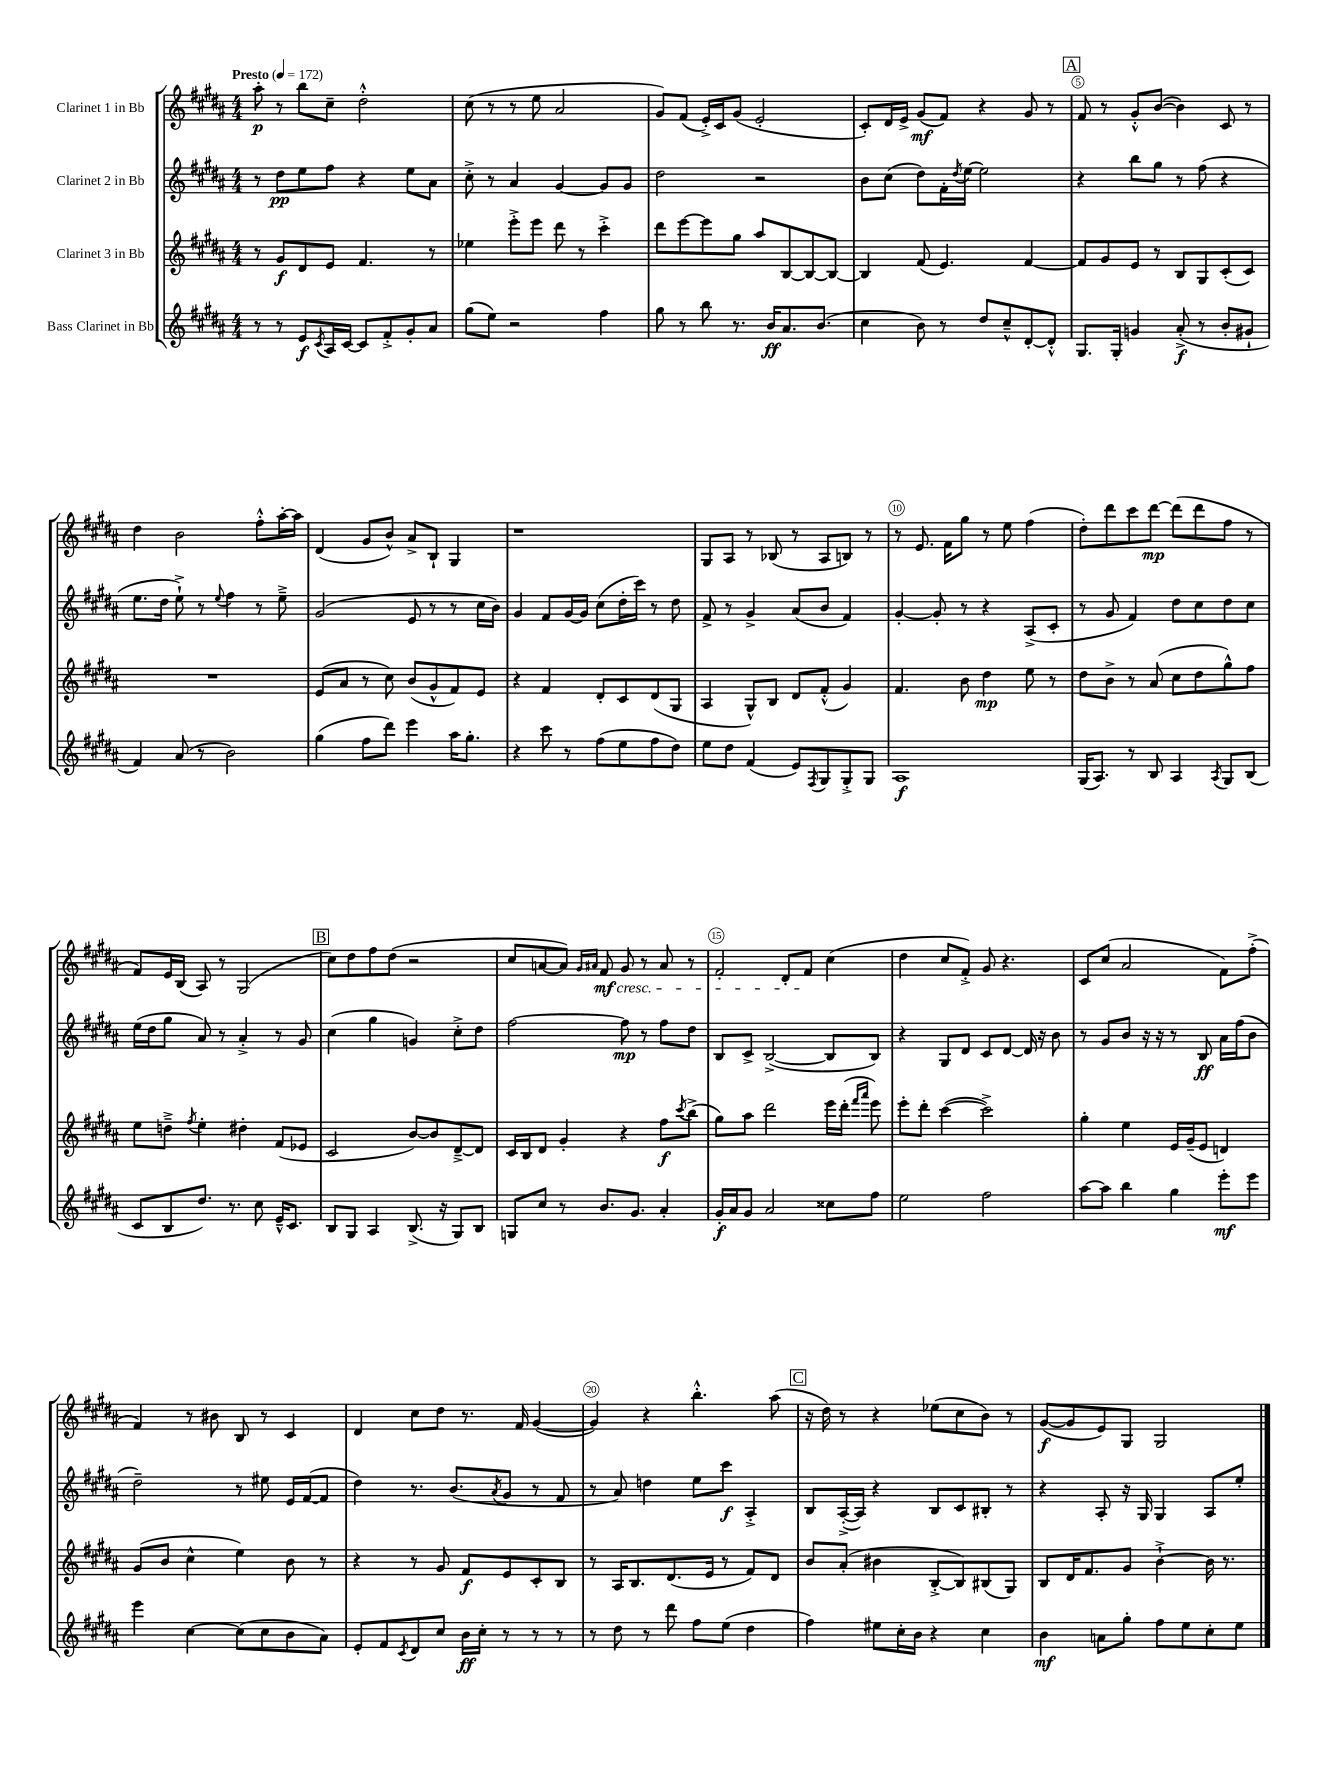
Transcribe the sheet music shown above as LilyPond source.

<<
\new StaffGroup <<
\new Staff = "s0" \with { instrumentName = "Clarinet 1 in Bb" } {
    \clef treble \key b \major \numericTimeSignature \time 4/4 \tempo "Presto" 4 = 172
    ais''8-.\p r8 b''8 cis''8-- dis''2-.-^ |
    cis''8( r8 r8 e''8 ais'2 |
    gis'8) fis'8( e'16-.->) cis'16 gis'8( e'2-. |
    cis'8-.) dis'16 e'16-> gis'8\mf( fis'8) r4 gis'8 r8 |
    \mark \markup { \box "A" } fis'8 r8 gis'8-.-^ b'8~( b'4) cis'8 r8 |
    dis''4 b'2 fis''8-.-^ ais''16~-. ais''16 |
    dis'4( gis'8 b'8-^) ais'8-> b8-! gis4 |
    r1 |
    gis8 ais8 r8 bes8( r8 ais8 b8) r8 |
    r8 e'8. fis'16 gis''8 r8 e''8 fis''4( |
    dis''8-.) dis'''8 cis'''8 dis'''8~\mp dis'''8( dis'''8 fis''8 r8 |
    fis'8) e'16 b16( ais8) r8 gis2( |
    \mark \markup { \box "B" } cis''8) dis''8 fis''8 dis''8( r2 |
    cis''8 a'8~ a'8) \grace { gis'16 ais'16 } fis'8\mf\cresc gis'8 r8 ais'8 r8 |
    fis'2-. dis'8-. fis'8\! cis''4( |
    dis''4 cis''8 fis'8-.->) gis'8 r4. |
    cis'8 cis''8( ais'2 fis'8) fis''8-.->( |
    fis'4) r8 bis'8 b8 r8 cis'4 |
    dis'4 cis''8 dis''8 r8. fis'16 gis'4~( |
    gis'4) r4 b''4.-.-^ ais''8( |
    \mark \markup { \box "C" } r16 dis''16) r8 r4 ees''8( cis''8 b'8) r8 |
    gis'8~\f( gis'8 e'8) gis8 gis2 \bar "|." |
}
\new Staff = "s1" \with { instrumentName = "Clarinet 2 in Bb" } {
    \clef treble \key b \major \numericTimeSignature \time 4/4
    r8 dis''8\pp e''8 fis''8 r4 e''8 ais'8 |
    cis''8-.-> r8 ais'4 gis'4~ gis'8 gis'8 |
    dis''2 r2 |
    b'8 cis''8( dis''8) fis'16-. \acciaccatura { dis''8 } e''16~ e''2 |
    \mark \markup { \box "A" } r4 b''8 gis''8 r8 fis''8( r4 |
    e''8. dis''16 e''8-!->) r8 \appoggiatura { e''8 } fis''4 r8 e''8---> |
    gis'2( e'8 r8 r8 cis''16 b'16) |
    gis'4 fis'8 gis'16~ gis'16 cis''8( dis''16-. cis'''16) r8 dis''8 |
    fis'8-> r8 gis'4-> ais'8( b'8 fis'4) |
    gis'4~-. gis'8-. r8 r4 ais8->( cis'8-. |
    r8 gis'8 fis'4) dis''8 cis''8 dis''8 cis''8 |
    e''16( dis''16 gis''8 ais'8) r8 ais'4-.-> r8 gis'8 |
    \mark \markup { \box "B" } cis''4( gis''4 g'4) cis''8-.-> dis''8 |
    fis''2~ fis''8\mp r8 fis''8 dis''8 |
    b8 cis'8-> b2~->( b8 b8) |
    r4 gis8 dis'8 cis'8 dis'8~ dis'16 r16 b'8 |
    r8 gis'8 b'8 r16 r16 r8 b8\ff ais'16 fis''16( b'8 |
    dis''2--) r8 eis''8 e'16 fis'16~( fis'8 |
    dis''4) r8. b'8.( \acciaccatura { ais'8 } gis'8 r8 fis'8 |
    r8 ais'8) d''4 e''8 cis'''8\f ais4-.-> |
    \mark \markup { \box "C" } b8 ais16~-.->( ais16) r4 b8 cis'8 bis8-. r8 |
    r4 ais8-. r16 gis16 gis4 ais8 e''8-. \bar "|." |
}
\new Staff = "s2" \with { instrumentName = "Clarinet 3 in Bb" } {
    \clef treble \key b \major \numericTimeSignature \time 4/4
    r8 gis'8\f dis'8 e'8 fis'4. r8 |
    ees''4 e'''8-.-> e'''8 dis'''8 r8 cis'''4-.-> |
    dis'''8 e'''8~ e'''8 gis''8 ais''8 b8~ b8~ b8~ |
    b4 fis'8( e'4.) fis'4~ |
    \mark \markup { \box "A" } fis'8 gis'8 e'8 r8 b8 gis8 cis'8-.( cis'8) |
    R1 |
    e'8( ais'8 r8 cis''8) b'8( gis'8-^ fis'8) e'8 |
    r4 fis'4 dis'8-. cis'8 dis'8( gis8 |
    ais4 gis8-^) b8 dis'8 fis'8-.-^( gis'4) |
    fis'4. b'8 dis''4\mp e''8 r8 |
    dis''8 b'8-> r8 ais'8( cis''8 dis''8 gis''8-^) fis''8 |
    e''8 d''8---> \acciaccatura { fis''8 } e''4-. dis''4-. fis'8( ees'8 |
    \mark \markup { \box "B" } cis'2 b'8~) b'8 dis'8~---> dis'8 |
    cis'16 b16 dis'8 gis'4-. r4 fis''8\f \acciaccatura { cis'''8 } b''8->( |
    gis''8) ais''8 dis'''2 e'''16 dis'''16-.( \grace { fis'''16 ais'''16 } e'''8) |
    e'''8-. dis'''8-. cis'''4~( cis'''2->) |
    gis''4-. e''4 e'16 gis'16--( e'8 d'4) |
    gis'8( b'8 cis''4-^ e''4) b'8 r8 |
    r4 r8 gis'8 fis'8\f e'8 cis'8-. b8 |
    r8 ais16 b8. dis'8.( e'16 r8 fis'8) dis'8 |
    \mark \markup { \box "C" } b'8 ais'8-.( bis'4 b8~-.-> b8) bis8( gis8) |
    b8 dis'16 fis'8. gis'8 b'4~-!-> b'16 r8. \bar "|." |
}
\new Staff = "s3" \with { instrumentName = "Bass Clarinet in Bb" } {
    \clef treble \key b \major \numericTimeSignature \time 4/4
    r8 r8 e'8\f \acciaccatura { cis'8 } ais16 cis'16~ cis'8 fis'8-.-> gis'8-. ais'8 |
    gis''8( e''8) r2 fis''4 |
    gis''8 r8 b''8 r8. b'16\ff ais'8. b'8.( |
    cis''4 b'8) r8 dis''8 cis''8---^ dis'8~-. dis'8-.-^ |
    \mark \markup { \box "A" } gis8. gis16-. g'4 ais'8-.->\f( r8 b'8-. gis'8-! |
    fis'4) ais'8( r8 b'2) |
    gis''4( fis''8 dis'''8) e'''4 ais''16 gis''8.-. |
    r4 cis'''8 r8 fis''8( e''8 fis''8 dis''8) |
    e''8 dis''8 fis'4( e'8) \acciaccatura { fis8 } gis8 gis8-.-> gis8 |
    ais1\f |
    gis16( ais8.) r8 b8 ais4 \acciaccatura { ais8 } gis8 b8( |
    cis'8 b8 dis''8.) r8. cis''8 e'16---^ cis'8. |
    \mark \markup { \box "B" } b8 gis8 ais4 b8.->( r16 gis8) b8 |
    g8 cis''8 r8 b'8. gis'8. ais'4-. |
    gis'16-.\f ais'16 gis'8 ais'2 cisis''8 fis''8 |
    e''2 fis''2 |
    ais''8~ ais''8 b''4 gis''4 e'''8-.\mf e'''8 |
    e'''4 cis''4~ cis''8( cis''8 b'8 ais'8) |
    e'8-. fis'8 \acciaccatura { cis'8 } dis'8 cis''8 b'16\ff cis''16-. r8 r8 r8 |
    r8 dis''8 r8 dis'''8 fis''8 e''8( dis''4 |
    \mark \markup { \box "C" } fis''4) eis''8 cis''16-. b'16 r4 cis''4 |
    b'4\mf a'8 gis''8-. fis''8 e''8 cis''8-. e''8 \bar "|." |
}
>>
>>
\layout { \context { \Score \override BarNumber.break-visibility = ##(#f #t #t) barNumberVisibility = #(every-nth-bar-number-visible 5) \override BarNumber.stencil = #(make-stencil-circler 0.1 0.3 ly:text-interface::print) } }
